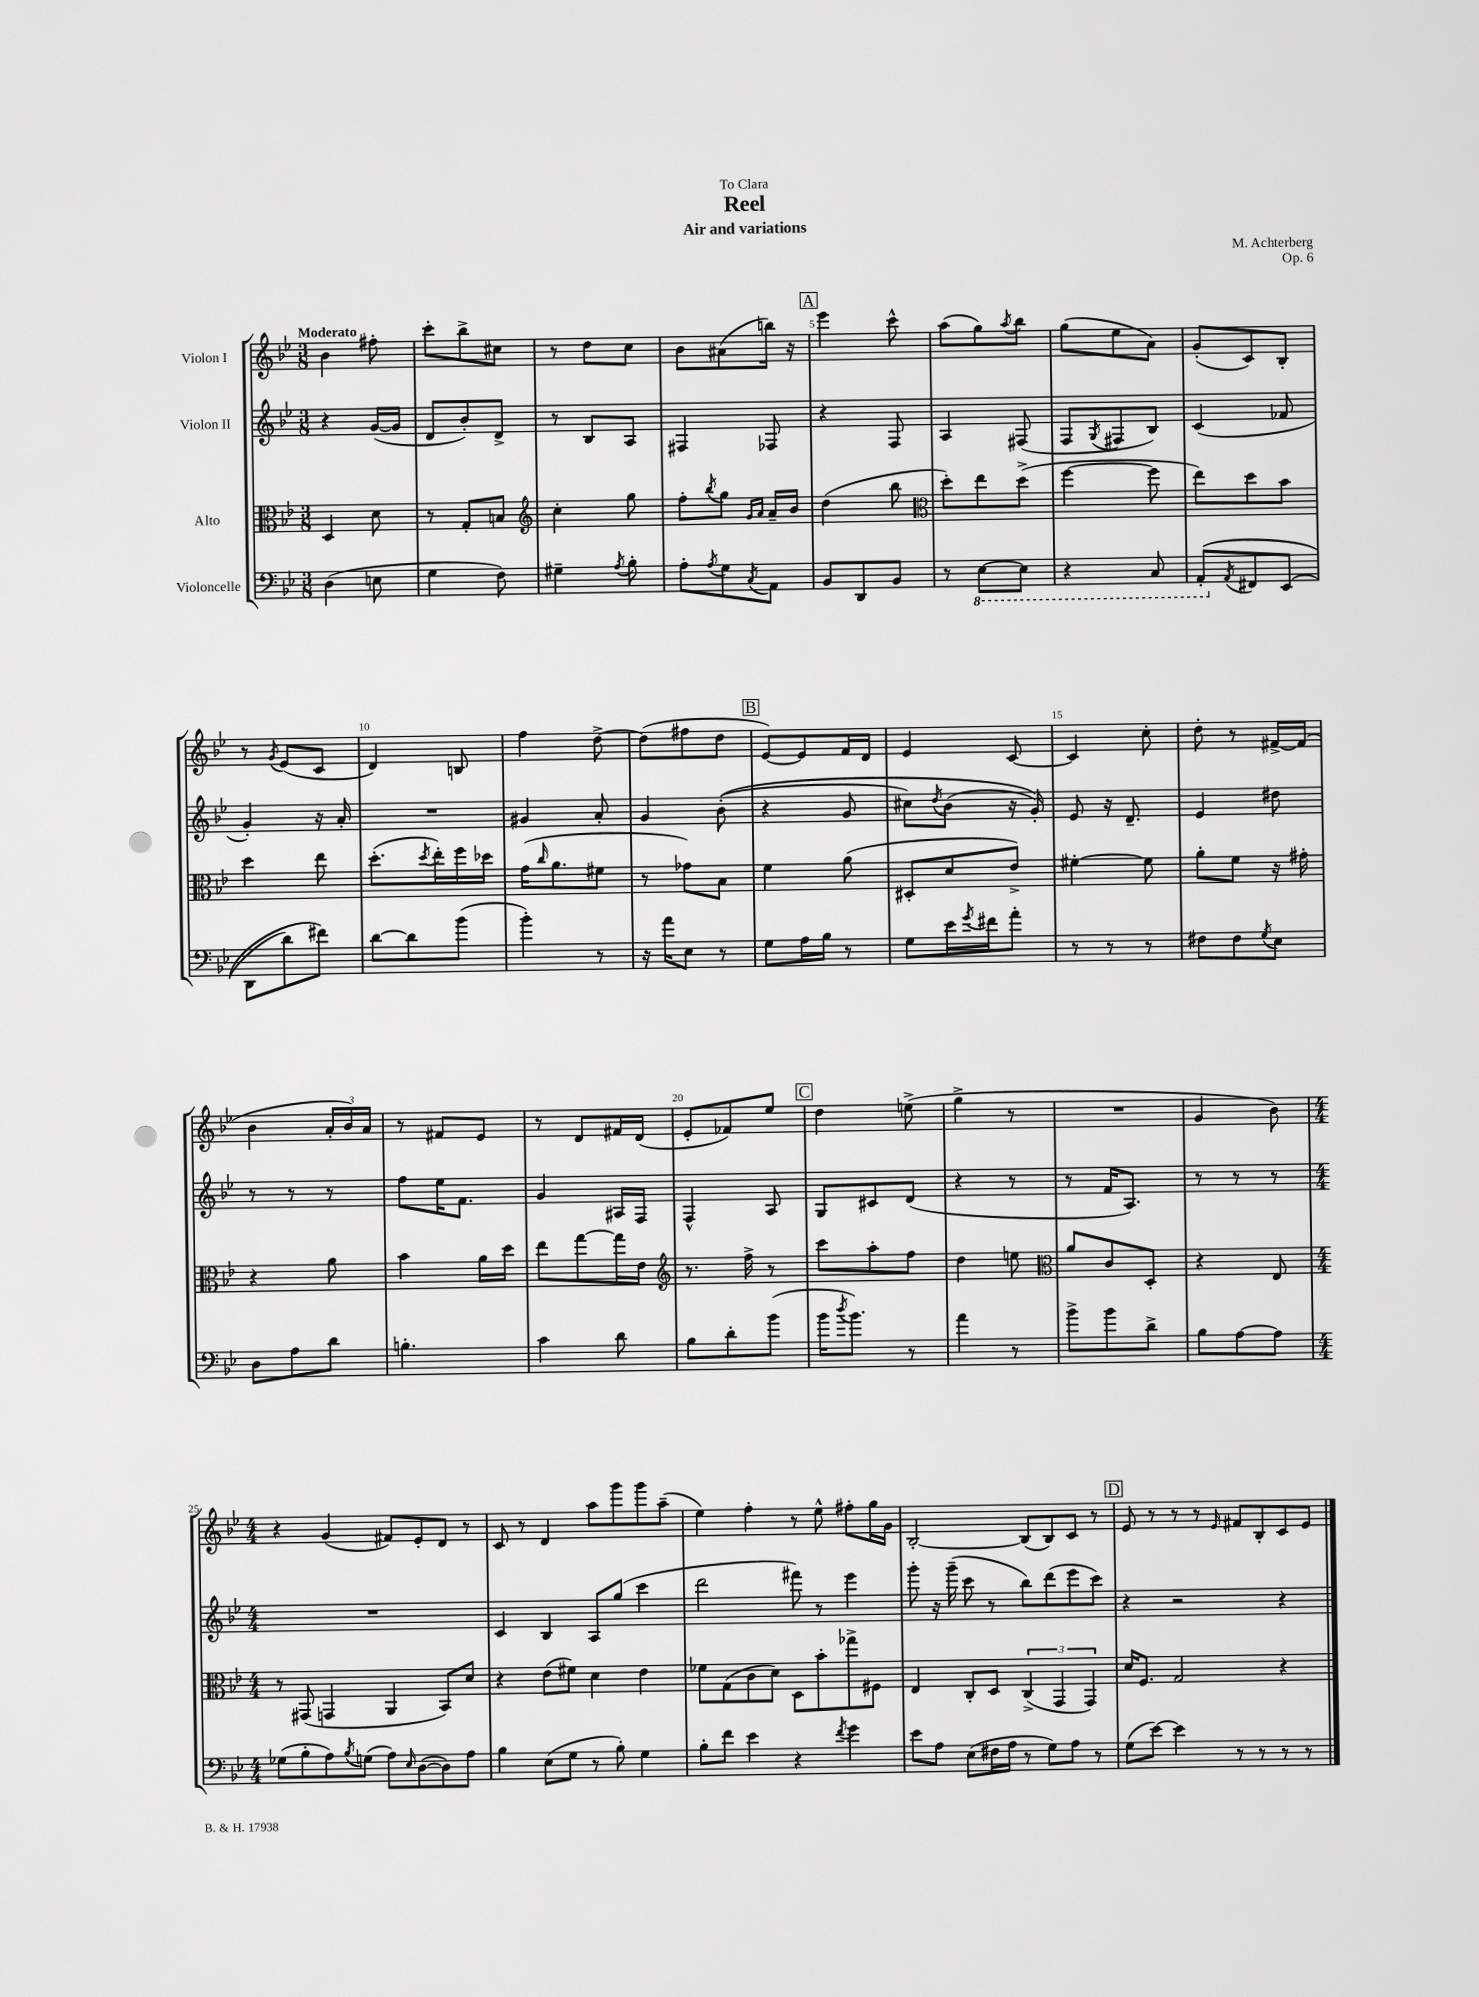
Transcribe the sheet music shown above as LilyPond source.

\header { title = "Reel" composer = "M. Achterberg" subtitle = "Air and variations" dedication = "To Clara" opus = "Op. 6" }
<<
\new StaffGroup <<
\new Staff = "s0" \with { instrumentName = "Violon I" } {
    \clef treble \key bes \major \numericTimeSignature \time 3/8 \tempo "Moderato"
    bes'4 fis''8-. |
    c'''8-. bes''8-> cis''8 |
    r8 d''8 c''8 |
    bes'8 ais'8( b''16) r16 |
    \mark \markup { \box "A" } ees'''4 c'''8-^ |
    a''8( g''8) \acciaccatura { a''8 } bes''8 |
    g''8( ees''8 a'8) |
    g'8-.( c'8) bes8-. |
    r8 \acciaccatura { g'8 } ees'8( c'8 |
    d'4) b8 |
    f''4 d''8~-> |
    d''8( fis''8 d''8 |
    \mark \markup { \box "B" } ees'8~) ees'8 f'16 d'16 |
    ees'4 c'8~ |
    c'4 c''8-. |
    d''8-. r8 fis'16~-> fis'16( |
    bes'4 \tuplet 3/2 { a'16-. bes'16) a'16 } |
    r8 fis'8 ees'8 |
    r8 d'8 fis'16 d'16( |
    ees'8-. fes'8) ees''8 |
    \mark \markup { \box "C" } d''4 e''8->( |
    g''4-> r8 |
    R4. |
    g'4 bes'8) |
    \numericTimeSignature \time 4/4 r4 g'4( fis'8) ees'8-. d'8 r8 |
    c'8 r8 d'4 a''8 g'''8 g'''8 a''8--( |
    ees''4) f''4-. r8 ees''8-^ fis''8-. g''16 g'16 |
    bes2~-. bes8( bes8) c'8 r8 |
    \mark \markup { \box "D" } ees'8 r8 r8 r8 \grace { ees'16 } fis'8 bes8-. c'8 ees'8 \bar "|." |
}
\new Staff = "s1" \with { instrumentName = "Violon II" } {
    \clef treble \key bes \major \numericTimeSignature \time 3/8
    r4 g'16~( g'16 |
    d'8 bes'8-.) d'8-> |
    r8 bes8 a8 |
    fis4 fes8 |
    \mark \markup { \box "A" } r4 f8 |
    a4 fis8( |
    f8 \acciaccatura { g8 } fis8 bes8) |
    c'4( fes'8 |
    g'4-.) r16 a'16-. |
    R4. |
    gis'4 a'8-. |
    g'4 bes'8-.(\( |
    \mark \markup { \box "B" } r4 g'8 |
    cis''8) \acciaccatura { d''8 } bes'8( r16 g'16-.)\) |
    ees'8 r16 d'8.-- |
    ees'4 dis''8 |
    r8 r8 r8 |
    f''8 ees''16 f'8. |
    g'4 ais16 f16 |
    f4-^ a8 |
    \mark \markup { \box "C" } g8 cis'8 d'8( |
    r4 r8 |
    r8 f'16 a8.) |
    r8 r8 r8 |
    \numericTimeSignature \time 4/4 R1 |
    c'4 bes4 a8 g''8( c'''4 |
    d'''2 fis'''8) r8 ees'''4 |
    g'''8-. r16 g'''16--( c'''8 r8 bes''8) d'''8( ees'''8 c'''8) |
    \mark \markup { \box "D" } r4 r2 r4 \bar "|." |
}
\new Staff = "s2" \with { instrumentName = "Alto" } {
    \clef alto \key bes \major \numericTimeSignature \time 3/8
    d4 d'8 |
    r8 g8-. b8 |
    \clef treble c''4-. g''8 |
    f''8-. \acciaccatura { bes''8 } g''8 \grace { g'16 a'16 } a'16-- bes'16 |
    \mark \markup { \box "A" } d''4( bes''8 |
    \clef alto d''8-.) ees''8 d''8->( |
    f''4~ f''8 |
    ees''8) d''8 bes'8 |
    d''4 ees''8 |
    d''8.-.( \acciaccatura { d''8 } ees''16-.) f''16 des''16 |
    g'16( \grace { c''16 } a'8. fis'8 |
    r8 ges'8) bes8 |
    \mark \markup { \box "B" } f'4 a'8( |
    dis8-. d'8 ees'8->) |
    fis'4~-. fis'8 |
    a'8-. f'8 r16 gis'16-. |
    r4 a'8 |
    bes'4 a'16 d''16 |
    ees''8 g''8~ g''16 ees'16 |
    \clef treble r8. f''16-> r8 |
    \mark \markup { \box "C" } c'''8 a''8-. f''8 |
    d''4 e''8 |
    \clef alto a'8 c'8 d8-. |
    r4 ees8 |
    \numericTimeSignature \time 4/4 r8 gis,8( g,4 a,4 bes,8) d'8 |
    r4 ees'8( fis'8) d'4 ees'4 |
    fes'8 g8( c'8 d'8) d8 bes'8-. ges''8-> fis8 |
    ees4 c8-. d8 \tuplet 3/2 { c4->( g,4 g,4) } |
    \mark \markup { \box "D" } d'16 f8. g2 r4 \bar "|." |
}
\new Staff = "s3" \with { instrumentName = "Violoncelle" } {
    \clef bass \key bes \major \numericTimeSignature \time 3/8
    d4( e8 |
    g4 f8) |
    gis4-- \acciaccatura { a8 } bes8-. |
    a8-. \acciaccatura { a8 } g8 \acciaccatura { c8 } a,8 |
    \mark \markup { \box "A" } bes,8 d,8 bes,8 |
    r8 \ottava #-1 ees,8~ ees,8 |
    r4 c,8 |
    a,,8-.\( \ottava #0 \acciaccatura { a,8 } fis,8 ees,8( |
    d,8 d'8) fis'8\) |
    d'8~ d'8 bes'8( |
    bes'4-.) r8 |
    r16 a'16 ees8 r8 |
    \mark \markup { \box "B" } g8 a16 bes16 r8 |
    g8 ees'16 \acciaccatura { g'8 } fis'16 a'8-. |
    r8 r8 r8 |
    fis8 fis8 \acciaccatura { g8 } ees8 |
    d8 a8 d'8 |
    b4.-. |
    c'4 d'8 |
    bes8 d'8-. bes'8( |
    \mark \markup { \box "C" } bes'16 \acciaccatura { d''8 } bes'8.) r8 |
    a'4 r8 |
    bes'8-> bes'8 d'8-> |
    bes8 a8~ a8 |
    \numericTimeSignature \time 4/4 ges8( bes8-. a8) \acciaccatura { bes8 } g8( a8) \grace { ees16 } d8~( d8) a8 |
    bes4 ees8( g8 r8 bes8-.) g4 |
    bes8-. f'8 ees'4 r4 \acciaccatura { f'8 } g'4 |
    ees'8 a8 ees8( fis16 a16 r8 g8) a8 r8 |
    \mark \markup { \box "D" } g8( ees'8~) ees'4 r8 r8 r8 r8 \bar "|." |
}
>>
>>
\layout { \context { \Score \override BarNumber.break-visibility = ##(#f #t #t) barNumberVisibility = #(every-nth-bar-number-visible 5) } }
